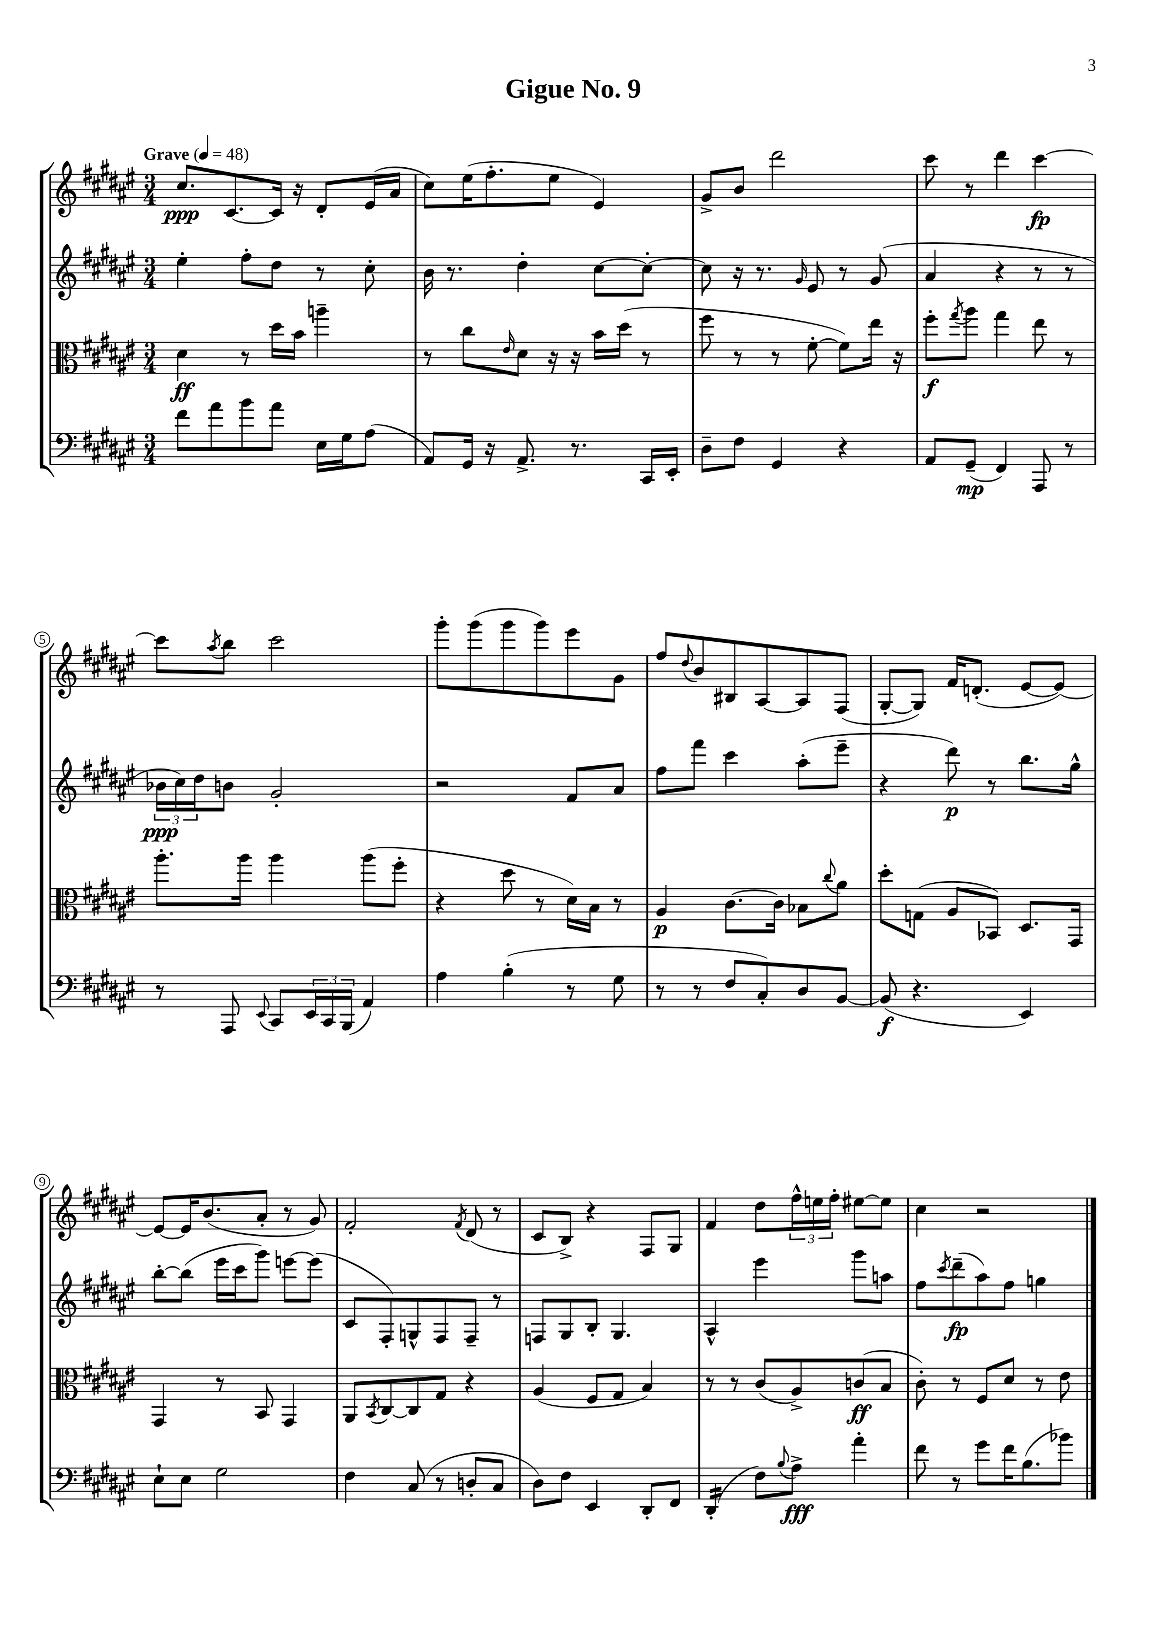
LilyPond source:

\header { title = "Gigue No. 9" }
<<
\new StaffGroup <<
\new Staff = "s0" {
    \clef treble \key fis \major \numericTimeSignature \time 3/4 \tempo "Grave" 4 = 48
    cis''8.\ppp cis'8.~ cis'16 r16 dis'8-. eis'16( ais'16 |
    cis''8) eis''16( fis''8.-. eis''8 eis'4) |
    gis'8-> b'8 dis'''2 |
    cis'''8 r8 dis'''4 cis'''4~\fp |
    cis'''8 \acciaccatura { ais''8 } b''8 cis'''2 |
    gis'''8-. gis'''8( gis'''8 gis'''8) eis'''8 gis'8 |
    fis''8 \appoggiatura { dis''8 } b'8 bis8 ais8~ ais8 fis8( |
    gis8~-. gis8) fis'16 d'8.-.( eis'8~ eis'8~) |
    eis'8~ eis'16 b'8.( ais'8-. r8 gis'8) |
    fis'2-. \acciaccatura { fis'8 } dis'8( r8 |
    cis'8 b8->) r4 fis8 gis8 |
    fis'4 dis''8 \tuplet 3/2 { fis''16-^ e''16 fis''16-. } eis''8~ eis''8 |
    cis''4 r2 \bar "|." |
}
\new Staff = "s1" {
    \clef treble \key fis \major \numericTimeSignature \time 3/4
    eis''4-. fis''8-. dis''8 r8 cis''8-. |
    b'16 r8. dis''4-. cis''8~ cis''8~-. |
    cis''8 r16 r8. \grace { gis'16 } eis'8 r8 gis'8( |
    ais'4 r4 r8 r8 |
    \tuplet 3/2 { bes'16\ppp cis''16) dis''16 } b'8 gis'2-. |
    r2 fis'8 ais'8 |
    fis''8 fis'''8 cis'''4 ais''8-.( eis'''8-- |
    r4 dis'''8\p) r8 b''8. gis''16-^ |
    b''8~-. b''8( eis'''16 cis'''16 gis'''8) e'''8~ e'''8( |
    cis'8 fis8-.) g8-^ fis8 fis8-- r8 |
    f8 gis8 b8-. gis4. |
    ais4-^ eis'''4 gis'''8 a''8 |
    fis''8 \acciaccatura { cis'''8 } dis'''8--\fp( ais''8) fis''8 g''4 \bar "|." |
}
\new Staff = "s2" {
    \clef alto \key fis \major \numericTimeSignature \time 3/4
    dis'4\ff r8 dis''16 b'16 a''4-- |
    r8 cis''8 \grace { eis'16 } dis'8 r16 r16 b'16 dis''16( r8 |
    fis''8 r8 r8 fis'8~-. fis'8) eis''16 r16 |
    fis''8-.\f \acciaccatura { gis''8 } ais''8 gis''4 eis''8 r8 |
    ais''8.-. ais''16 ais''4 ais''8( fis''8-. |
    r4 dis''8 r8 dis'16) b16 r8 |
    ais4\p cis'8.~ cis'16 bes8 \appoggiatura { cis''8 } ais'8 |
    dis''8-. g8( ais8 bes,8) dis8. gis,16 |
    gis,4 r8 b,8 gis,4 |
    ais,8 \acciaccatura { b,8 } cis8~ cis8 gis8 r4 |
    ais4( fis8 gis8 b4) |
    r8 r8 cis'8( ais8->) c'8\ff( b8 |
    cis'8-.) r8 fis8 dis'8 r8 eis'8 \bar "|." |
}
\new Staff = "s3" {
    \clef bass \key fis \major \numericTimeSignature \time 3/4
    fis'8 ais'8 b'8 ais'8 eis16 gis16 ais8( |
    ais,8) gis,16 r16 ais,8.-> r8. cis,16 eis,16-. |
    dis8-- fis8 gis,4 r4 |
    ais,8 gis,8--\mp( fis,4) ais,,8 r8 |
    r8 ais,,8 \appoggiatura { eis,8 } cis,8 \tuplet 3/2 { eis,16 cis,16 b,,16( } ais,4) |
    ais4 b4-.( r8 gis8 |
    r8 r8 fis8 cis8-.) dis8 b,8~ |
    b,8\f( r4. eis,4) |
    eis8-! eis8 gis2 |
    fis4 cis8( r8 d8-. cis8 |
    dis8) fis8 eis,4 dis,8-. fis,8 |
    dis,4:16-.( fis8) \appoggiatura { b8 } ais8->\fff ais'4-. |
    fis'8 r8 gis'8 fis'16 b8.( bes'8) \bar "|." |
}
>>
>>
\layout { \context { \Score \override BarNumber.stencil = #(make-stencil-circler 0.1 0.3 ly:text-interface::print) } }
